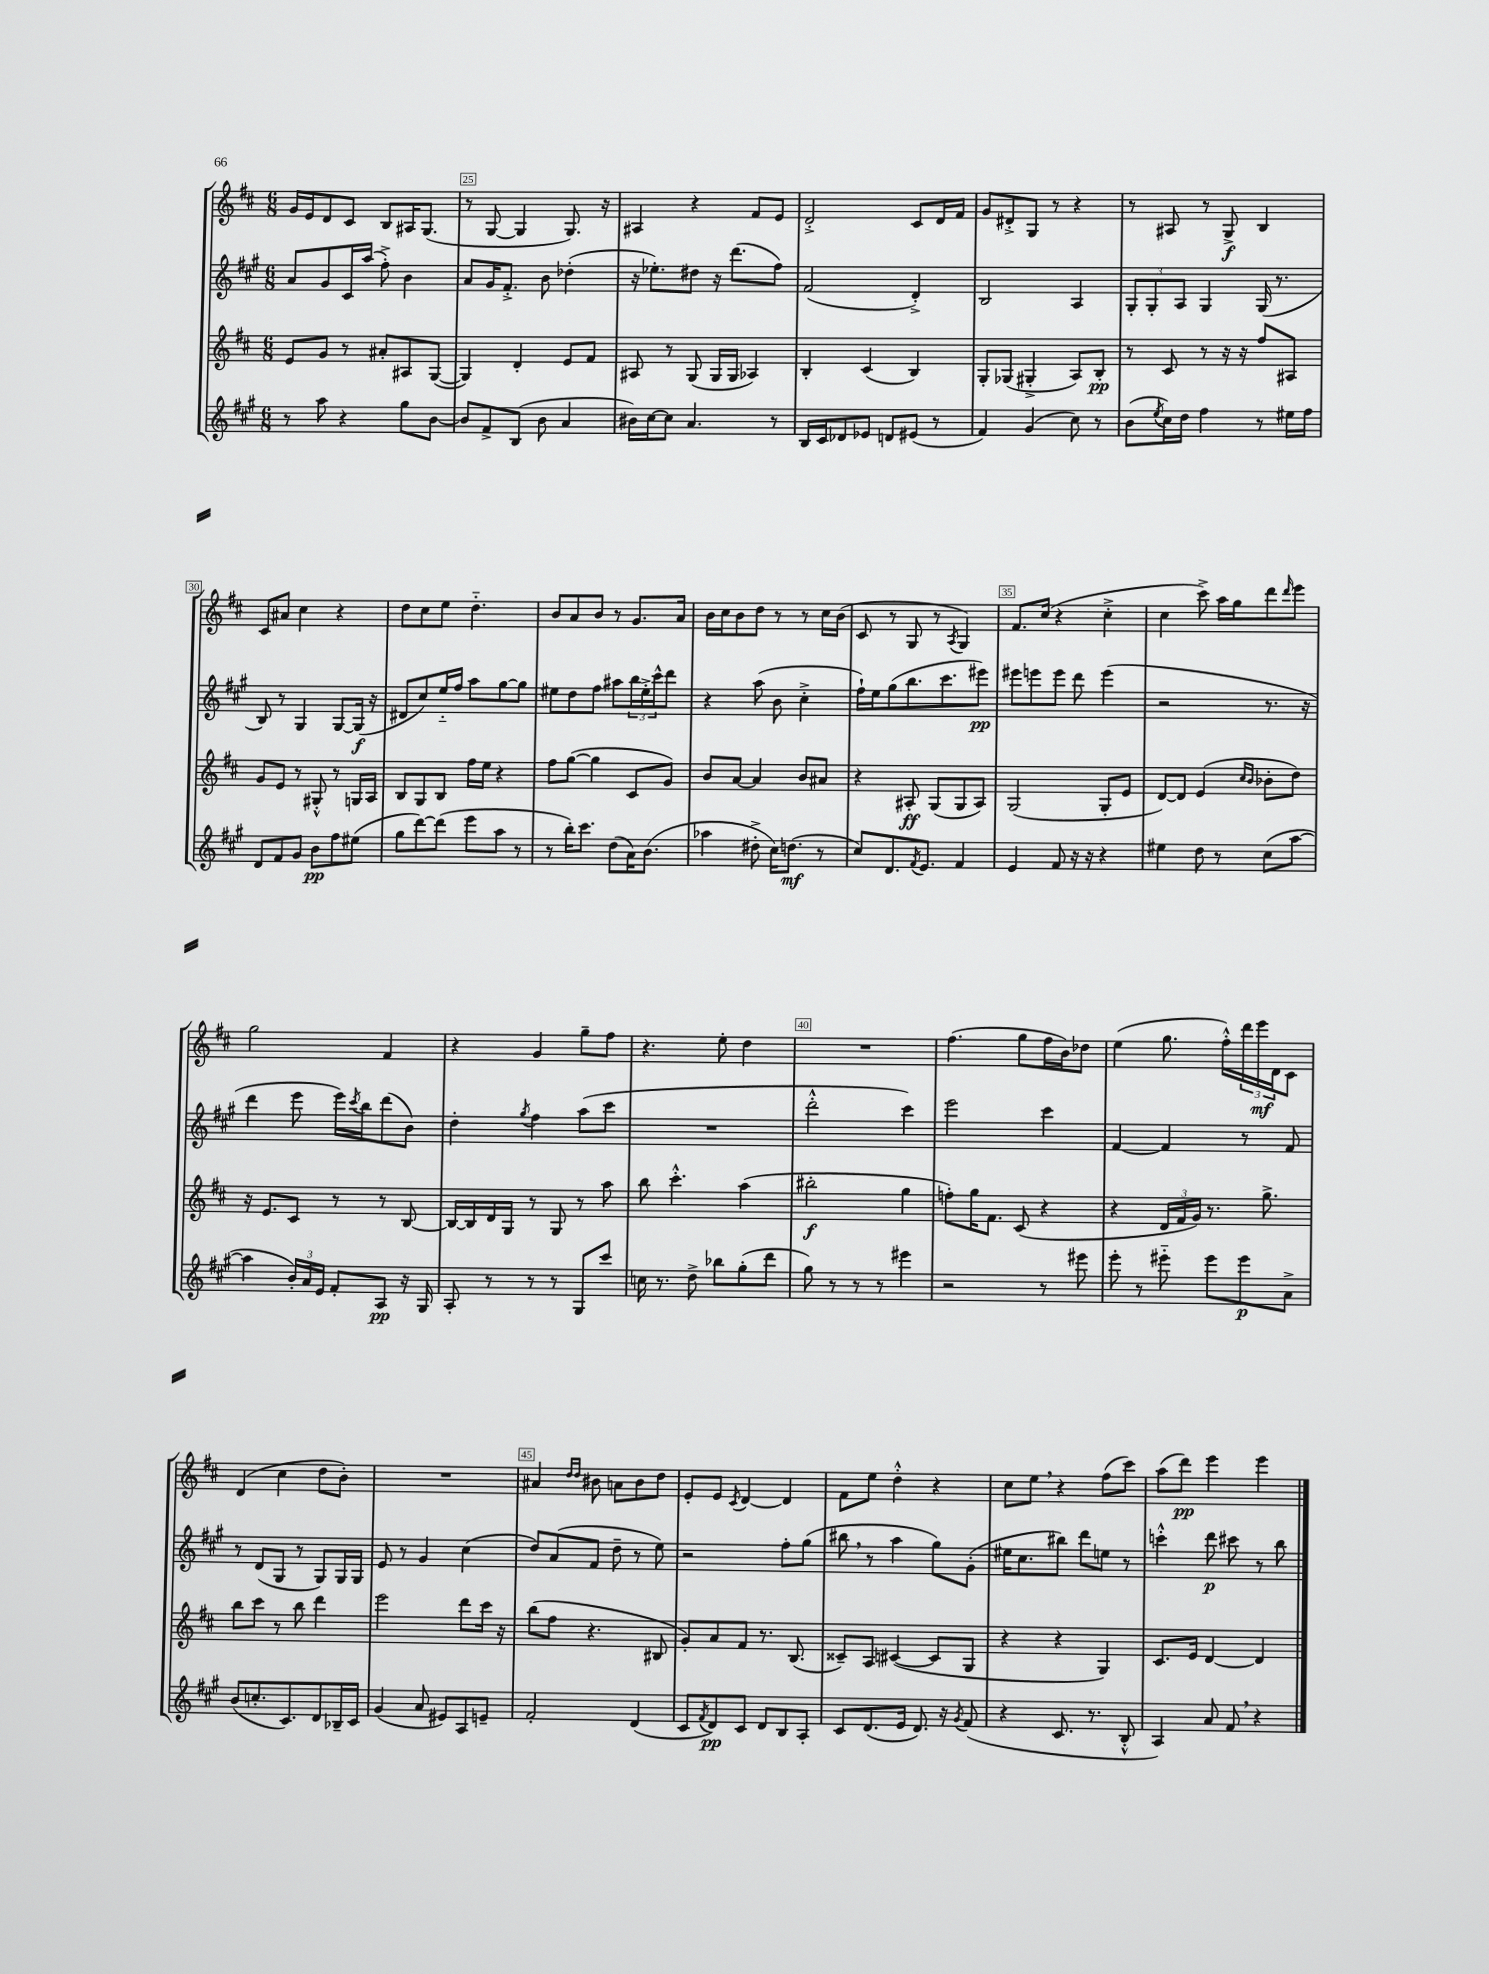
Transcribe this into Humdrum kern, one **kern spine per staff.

**kern	**dynam	**kern	**dynam	**kern	**dynam	**kern	**dynam
*part4	*part4	*part3	*part3	*part2	*part2	*part1	*part1
*staff4	*staff4	*staff3	*staff3	*staff2	*staff2	*staff1	*staff1
*clefG2	*	*clefG2	*	*clefG2	*	*clefG2	*
*k[f#c#g#]	*	*k[f#c#]	*	*k[f#c#g#]	*	*k[f#c#]	*
*M6/8	*	*M6/8	*	*M6/8	*	*M6/8	*
=24	=24	=24	=24	=24	=24	=24	=24
8r	.	8e/L	.	8a/L	.	16g/LL	.
.	.	.	.	.	.	16e/J	.
8aa\	.	8g/J	.	8g#/	.	8d/	.
4r	.	8r	.	16c#/L	.	8c#/J	.
.	.	.	.	(16aa/JJ	.	.	.
.	.	8a#X'/L	.	8ff#'^\)	.	8B/L	.
8gg#\L	.	8A#X/	.	4b\	.	16A#X/K	.
.	.	.	.	.	.	(8.G/J	.
[8b\J	.	([8G/J	.	.	.	.	.
=25	=25	=25	=25	=25	=25	=25	=25
8b/L]	.	4G/])	.	8a/L	.	8r	.
8f#^/	.	.	.	16g#/K	.	[8G/	.
.	.	.	.	8.f#'^/J	.	.	.
(8B/J	.	4d'/	.	.	.	4G/]	.
8b\	.	.	.	8b\	.	.	.
4a/	.	8e/L	.	(4dd-X'\	.	8.G/)	.
.	.	8f#/J	.	.	.	.	.
.	.	.	.	.	.	16r	.
=26	=26	=26	=26	=26	=26	=26	=26
16b#X\LL)	.	8A#X/	.	16r	.	4A#X/	.
[16cc#\J	.	.	.	8.ee-X'\L)	.	.	.
8cc#\J]	.	8r	.	.	.	.	.
4.a/	.	(8G/	.	8dd#X\J	.	4r	.
.	.	16G/LL	.	16r	.	.	.
.	.	16G/JJ	.	(8.ddd\L	.	.	.
.	.	4A-X/)	.	.	.	8f#/L	.
8r	.	.	.	8ff#\J)	.	8e/J	.
=27	=27	=27	=27	=27	=27	=27	=27
16B/LL	.	4B'/	.	(2f#/	.	2d'^/	.
16c#/J	.	.	.	.	.	.	.
8d-X/	.	.	.	.	.	.	.
8e-X/J	.	(4c#/	.	.	.	.	.
8dn/L	.	.	.	.	.	.	.
(8e#X/J	.	4B/)	.	4d'^/)	.	8c#/L	.
8r	.	.	.	.	.	16d/L	.
.	.	.	.	.	.	16f#/JJ	.
=28	=28	=28	=28	=28	=28	=28	=28
4f#/)	.	8G'/L	.	2B/	.	8g/L	.
.	.	(8G-X/J	.	.	.	8d#X'^/	.
(4g#/	.	4G#X'^/	.	.	.	8G/J	.
.	.	.	.	.	.	8r	.
8cc#\)	.	8A/L)	.	4A/	.	4r	.
8r	.	8B'/J	pp	.	.	.	.
=29	=29	=29	=29	=29	=29	=29	=29
(8b\L	.	8r	.	12G#'/L	.	8r	.
.	.	.	.	12G#'/	.	.	.
8qee/	.	.	.	.	.	.	.
16cc#\L)	.	8c#/	.	.	.	8A#X/	.
.	.	.	.	12A/J	.	.	.
16dd\JJ	.	.	.	.	.	.	.
4ff#\	.	8r	.	4G#/	.	8r	.
.	.	16r	.	.	.	8G^/	f
.	.	16r	.	.	.	.	.
8r	.	8ff#/L	.	(16G#/	.	4B/	.
.	.	.	.	8.r	.	.	.
16ee#X\LL	.	8A#X/J	.	.	.	.	.
16ff#\JJ	.	.	.	.	.	.	.
!!LO:LB:g=z
=30	=30	=30	=30	=30	=30	=30	=30
8d/L	.	8g/L	.	8B/)	.	8c#/L	.
8f#/	.	8e/J	.	8r	.	8a#X/J	.
8g#/J	.	8r	.	4G#/	.	4cc#\	.
8b\L	pp	8G#X'^^/	.	.	.	.	.
8ff#\	.	8r	.	[8G#/L	.	4r	.
(8ee#X\J	.	16Gn/LL	.	(16G#/Jk]	f	.	.
.	.	16A/JJ	.	16r	.	.	.
=31	=31	=31	=31	=31	=31	=31	=31
8gg#\L	.	8B/L	.	8d#X/L	.	8dd\L	.
[8ddd\)	.	8G/	.	8cc#/)	.	8cc#\	.
(8ddd\J]	.	8B/J	.	16ee/L	.	8ee\J	.
.	.	.	.	16ff#/JJ	.	.	.
8eee\L	.	16ff#\LL	.	8aa\L	.	4.dd\	.
.	.	16ee\JJ	.	.	.	.	.
8aa\J	.	4r	.	[8gg#\	.	.	.
8r	.	.	.	8gg#\J]	.	.	.
=32	=32	=32	=32	=32	=32	=32	=32
8r	.	8ff#\L	.	8ee#X\L	.	8b/L	.
16bb'\KL)	.	([8gg\J	.	8dd\	.	8a/	.
8.ccc#\J	.	.	.	.	.	.	.
.	.	4gg\]	.	8ff#\J	.	8b/J	.
(8dd\L	.	.	.	8aa#X\L	.	8r	.
16a\K)	.	8c#/L	.	24bb\L	.	8.g/L	.
.	.	.	.	24ee#'^\	.	.	.
(8.b\J	.	.	.	.	.	.	.
.	.	.	.	24ccc#^^\J	.	.	.
.	.	8g/J)	.	8ddd\J	.	.	.
.	.	.	.	.	.	16a/Jk	.
=33	=33	=33	=33	=33	=33	=33	=33
4aa-X\	.	8b/L	.	4r	.	16b\LL	.
.	.	.	.	.	.	16cc#\J	.
.	.	[8a/J	.	.	.	8b\	.
8dd#X'^\	.	4a/]	.	(8aa\	.	8dd\J	.
16cc#\KL)	.	.	.	8b\	.	8r	.
(8.ddn\J	mf	.	.	.	.	.	.
.	.	8b/L	.	4cc#'^\	.	8r	.
8r	.	8a#X/J	.	.	.	16cc#\LL	.
.	.	.	.	.	.	(16b\JJ	.
=34	=34	=34	=34	=34	=34	=34	=34
8cc#/L)	.	4r	.	16ff#`\LL)	.	8c#/	.
.	.	.	.	16ee\J	.	.	.
8.d/	.	.	.	(8gg#\	.	8r	.
.	.	8A#X'/	ff	8.bb\	.	8G/	.
8qf#/	.	.	.	.	.	.	.
8.e/J	.	.	.	.	.	.	.
.	.	(8G/L	.	.	.	8r	.
.	.	.	.	8.ccc#\	.	.	.
.	.	.	.	.	.	8qA/	.
4f#/	.	8G/	.	.	.	4G/)	.
.	.	8A#/J)	.	8eee#X\J)	pp	.	.
=35	=35	=35	=35	=35	=35	=35	=35
4e/	.	(2G/	.	8eee#X\L	.	8.f#/L	.
.	.	.	.	8eeen\	.	.	.
.	.	.	.	.	.	(16cc#/Jk	.
8f#/	.	.	.	8eee\J	.	4r	.
16r	.	.	.	8ddd\	.	.	.
16r	.	.	.	.	.	.	.
4r	.	8G'/L	.	(4eee\	.	4cc#'^\	.
.	.	8e/J	.	.	.	.	.
=36	=36	=36	=36	=36	=36	=36	=36
4ee#X\	.	[8d/L)	.	2r	.	4cc#\	.
.	.	8d/J]	.	.	.	.	.
8dd\	.	(4e/	.	.	.	8ccc#^\)	.
8r	.	.	.	.	.	16aa\LL	.
.	.	.	.	.	.	16gg\J	.
.	.	16qqcc#/LL	.	.	.	.	.
.	.	16qqb/JJ	.	.	.	.	.
(8cc#\L	.	8b-X'\L	.	8.r	.	8ddd\	.
.	.	.	.	.	.	16qqddd/	.
[8aa\J	.	8dd\J)	.	.	.	8eee\J	.
.	.	.	.	16r	.	.	.
!!LO:LB:g=z
=37	=37	=37	=37	=37	=37	=37	=37
4aa\]	.	16r	.	4ddd\	.	2gg\	.
.	.	8.e/L	.	.	.	.	.
24b'/LL)	.	8c#/J	.	8eee\	.	.	.
24a/	.	.	.	.	.	.	.
24e/JJ	.	.	.	.	.	.	.
8f#'/L	.	8r	.	16eee\LL)	.	.	.
.	.	.	.	8qccc#/	.	.	.
.	.	.	.	16bb\J	.	.	.
8A/J	pp	8r	.	(8ddd\	.	4f#/	.
16r	.	[8B/	.	8b\J)	.	.	.
16G#/	.	.	.	.	.	.	.
=38	=38	=38	=38	=38	=38	=38	=38
8A'/	.	16B/LL_	.	4dd'\	.	4r	.
.	.	16B/]	.	.	.	.	.
8r	.	16d/	.	.	.	.	.
.	.	16G/JJ	.	.	.	.	.
.	.	.	.	8qgg#/	.	.	.
8r	.	8r	.	4ff#\	.	4g/	.
8r	.	8G/	.	.	.	.	.
8G#/L	.	8r	.	(8aa\L	.	8gg~\L	.
8ccc#/J	.	8aa\	.	8ccc#\J	.	8ff#\J	.
=39	=39	=39	=39	=39	=39	=39	=39
16ccn\	.	8bb\	.	2.r	.	4.r	.
8.r	.	.	.	.	.	.	.
.	.	4.ccc#'^^\	.	.	.	.	.
8dd^\	.	.	.	.	.	.	.
8bb-X\L	.	.	.	.	.	8ee'\	.
(8gg#'\	.	(4aa\	.	.	.	4dd\	.
8ddd\J	.	.	.	.	.	.	.
=40	=40	=40	=40	=40	=40	=40	=40
8gg#\)	.	2bb#X'\	f	2ddd'^^\	.	2.r	.
8r	.	.	.	.	.	.	.
8r	.	.	.	.	.	.	.
8r	.	.	.	.	.	.	.
4eee#X\	.	4gg\	.	4ccc#\)	.	.	.
=41	=41	=41	=41	=41	=41	=41	=41
2r	.	8ffn'\L)	.	2eee\	.	(4.ff#\	.
.	.	16gg\K	.	.	.	.	.
.	.	8.f#\J	.	.	.	.	.
.	.	(8c#/	.	.	.	8gg\L	.
8r	.	4r	.	4ccc#\	.	16ff#\L	.
.	.	.	.	.	.	16b\J)	.
8eee#X\	.	.	.	.	.	8dd-X\J	.
=42	=42	=42	=42	=42	=42	=42	=42
8eee'\	.	4r	.	[4f#/	.	(4ee\	.
8r	.	.	.	.	.	.	.
8eee#X\	.	24d/LL	.	4f#/]	.	8.gg\	.
.	.	24f#/	.	.	.	.	.
.	.	24g/JJ)	.	.	.	.	.
8eee#\L	.	8.r	.	.	.	.	.
.	.	.	.	.	.	16ff#'^^\LL)	.
8eee#\	p	.	.	8r	.	24ddd\	.
.	.	.	.	.	.	24eee\	mf
.	.	8.gg^\	.	.	.	.	.
.	.	.	.	.	.	24d\J	.
8a^\J	.	.	.	8f#/	.	8c#\J	.
!!LO:LB:g=z
=43	=43	=43	=43	=43	=43	=43	=43
(8b/L	.	8bb\L	.	8r	.	(4d/	.
8.ccn'/	.	8ccc#\J	.	(8d/L	.	.	.
.	.	8r	.	8G#/J	.	4cc#\	.
8.c#/)	.	.	.	.	.	.	.
.	.	8bb\	.	8r	.	.	.
8d/	.	4ddd\	.	8G#/L)	.	8dd\L	.
16B-X~/L	.	.	.	16G#/L	.	8b'\J)	.
16c#/JJ	.	.	.	16G#/JJ	.	.	.
=44	=44	=44	=44	=44	=44	=44	=44
(4g#/	.	2eee\	.	8e/	.	2.r	.
.	.	.	.	8r	.	.	.
8a/	.	.	.	4g#/	.	.	.
8e#X/L)	.	.	.	.	.	.	.
8A/	.	8ddd\L	.	(4cc#\	.	.	.
8en~/J	.	16ccc#\Jk	.	.	.	.	.
.	.	16r	.	.	.	.	.
=45	=45	=45	=45	=45	=45	=45	=45
2f#'/	.	(8bb\L	.	8dd/L)	.	4a#X/	.
.	.	8ff#\J	.	(8a/	.	.	.
.	.	.	.	.	.	16qqdd/LL	.
.	.	.	.	.	.	16qqdd/JJ	.
.	.	4.r	.	8f#/J	.	8b#X\	.
.	.	.	.	8dd~\	.	8an\L	.
(4d/	.	.	.	8r	.	8b#\	.
.	.	8B#X/	.	8ee\)	.	8dd\J	.
=46	=46	=46	=46	=46	=46	=46	=46
8c#/L	.	8g'/L)	.	2r	.	8e'/L	.
8qf#/	.	.	.	.	.	.	.
8d/)	pp	8a/	.	.	.	8e/J	.
.	.	.	.	.	.	8qc#/	.
8c#/J	.	8f#/J	.	.	.	[4d/	.
8d/L	.	8.r	.	.	.	.	.
8B/	.	.	.	8ff#'\L	.	4d/]	.
.	.	(8.B/	.	.	.	.	.
8A'/J	.	.	.	(8gg#\J	.	.	.
=47	=47	=47	=47	=47	=47	=47	=47
8c#/L	.	8c##X~/L)	.	8bb#X,\	.	8f#\L	.
(8.d/	.	8A/J	.	8r	.	8ee\J	.
.	.	([4c#X/	.	4aa\	.	4dd'^^\	.
16e/Jk	.	.	.	.	.	.	.
8.d/)	.	.	.	.	.	.	.
.	.	8c#/L]	.	8gg#\L)	.	4r	.
16r	.	.	.	.	.	.	.
8qg#/	.	.	.	.	.	.	.
(8f#/	.	8G/J	.	(8g#'\J	.	.	.
=48	=48	=48	=48	=48	=48	=48	=48
4r	.	4r	.	16ee#X\KL	.	8cc#\L	.
.	.	.	.	8.cc#\	.	.	.
.	.	.	.	.	.	8ee,\J	.
8.c#/	.	4r	.	8bb#X\J)	.	4r	.
.	.	.	.	8ddd\L	.	.	.
8.r	.	.	.	.	.	.	.
.	.	4G/)	.	8een\J	.	(8ff#\L	.
8B'^^/	.	.	.	8r	.	8ccc#\J)	.
=49	=49	=49	=49	=49	=49	=49	=49
4A/)	.	8.c#/L	.	4cccn'^^\	.	(8aa\L	.
.	.	.	.	.	.	8ddd\J)	pp
.	.	16e/Jk	.	.	.	.	.
8a/	.	[4d/	.	8ddd\	p	4eee\	.
8f#,/	.	.	.	8ccc#X\	.	.	.
4r	.	4d/]	.	8r	.	4eee\	.
.	.	.	.	8bb\	.	.	.
==	==	==	==	==	==	==	==
*-	*-	*-	*-	*-	*-	*-	*-
